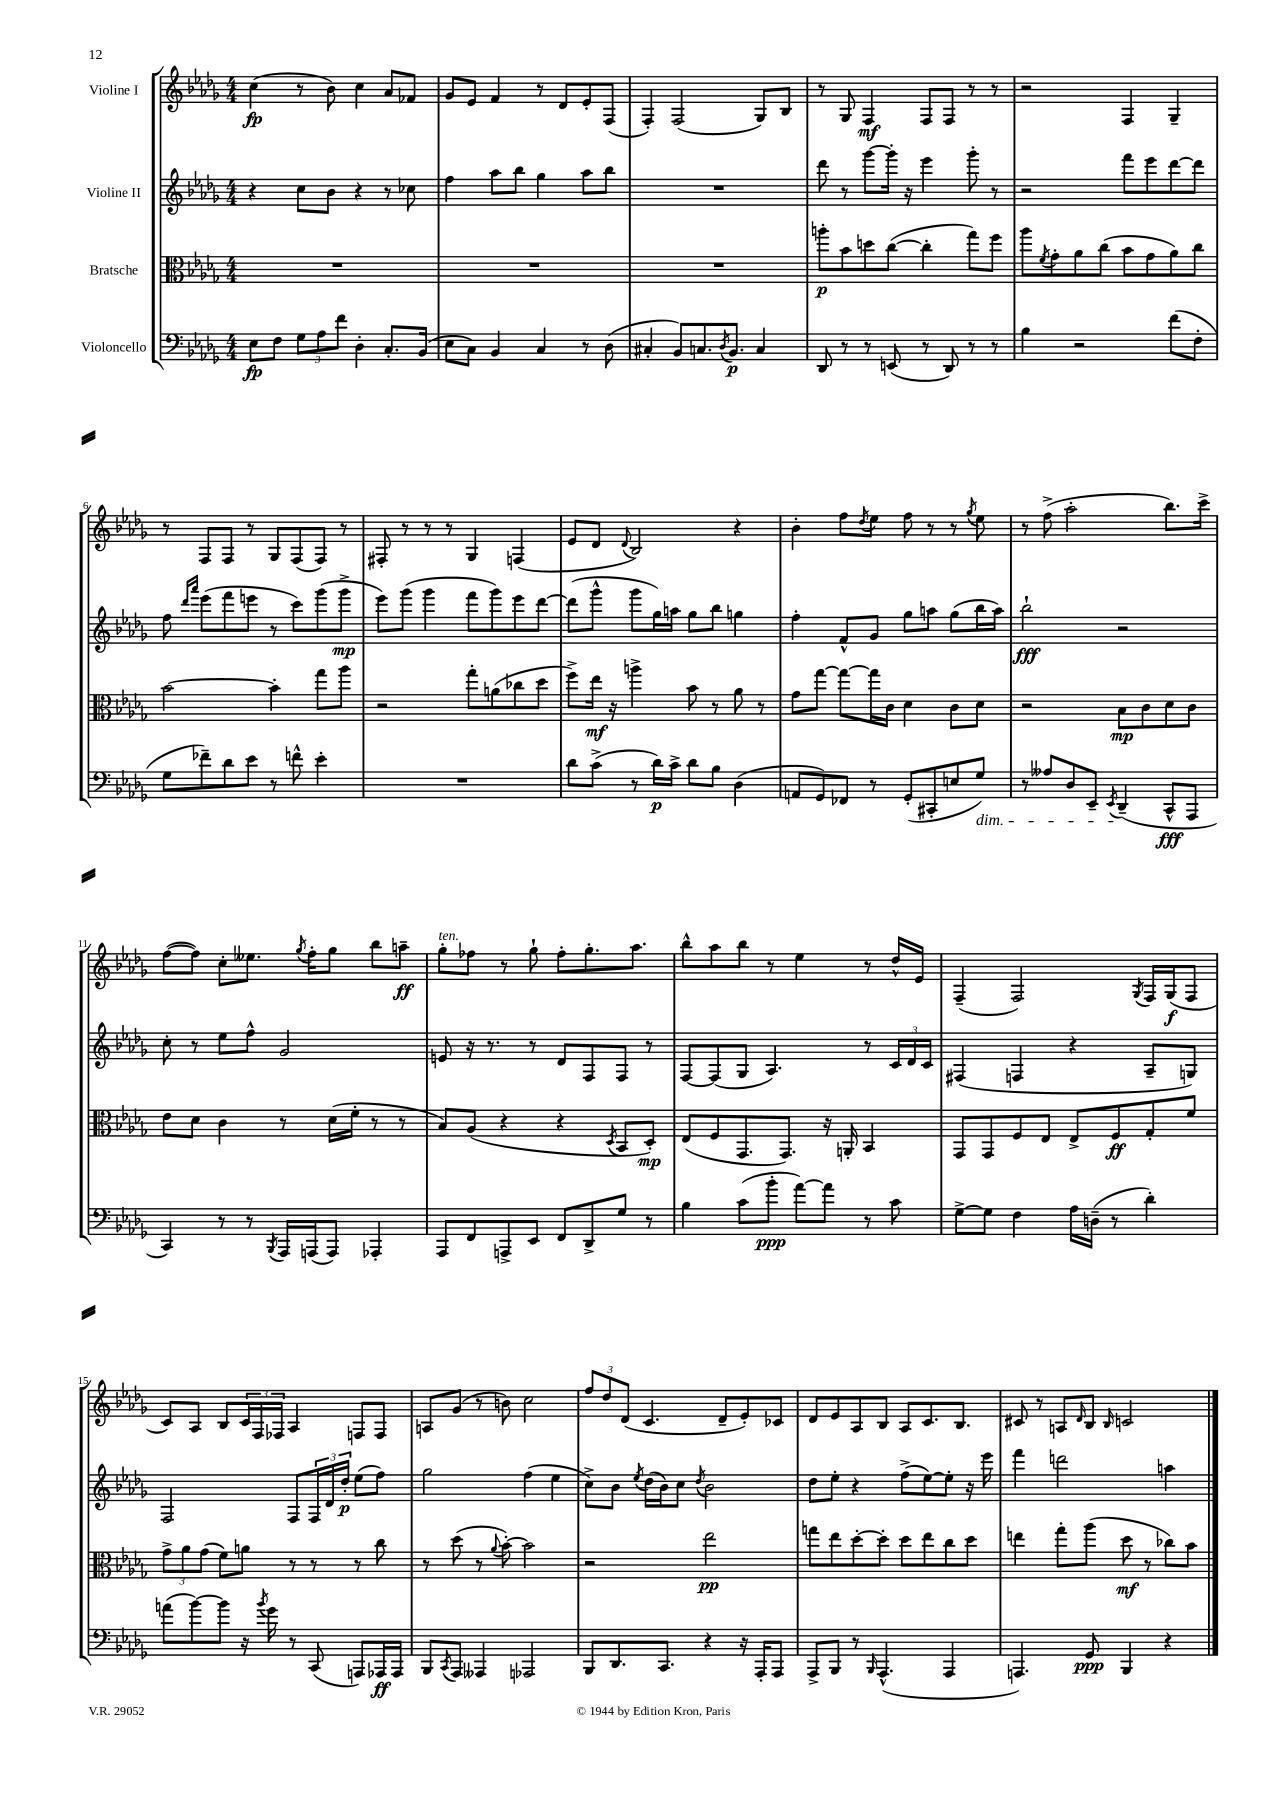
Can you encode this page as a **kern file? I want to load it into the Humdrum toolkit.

**kern	**kern	**kern	**kern
*staff4	*staff3	*staff2	*staff1
*clefF4	*clefC3	*clefG2	*clefG2
*k[b-e-a-d-g-]	*k[b-e-a-d-g-]	*k[b-e-a-d-g-]	*k[b-e-a-d-g-]
*M4/4	*M4/4	*M4/4	*M4/4
8E-\L	1r	4r	(4cc\
8F\J	.	.	.
12G-\L	.	8cc\L	8r
12A-\	.	.	.
.	.	8b-\J	8b-\)
12f\J	.	.	.
4D-'\	.	4r	4cc\
8.C'/L	.	8r	8a-/L
.	.	8cc-\	8f-/J
(16BB-/Jk	.	.	.
=	=	=	=
8E-\L	1r	4ff\	8g-/L
8C\J)	.	.	8e-/J
4BB-/	.	8aa-\L	4f/
.	.	8bb-\J	.
4C/	.	4gg-\	8r
.	.	.	8d-/L
8r	.	8aa-\L	8e-'/
(8D-\	.	8bb-\J	(8F/J
=	=	=	=
4C#'/	1r	1r	4F'/)
8BB-/L)	.	.	(2F/
8.C/	.	.	.
8qD-/	.	.	.
8.BB-/J	.	.	.
4C/	.	.	8G-/L)
.	.	.	8B-/J
=	=	=	=
8DD-/	8aa'\L	8ddd-\	8r
8r	8b-\	8r	8G-/
8r	8dd\	[8ggg-\L	4F/
(8EE/	([8cc\J	16ggg-'\]Jk	.
.	.	16r	.
8r	4cc'\]	4eee-\	8F/L
8DD-/)	.	.	8F/J
8r	8gg-\L)	8ggg-'\	8r
8r	8ff\J	8r	8r
=	=	=	=
4B-\	8aa-\L	2r	2r
.	8qf/	.	.
.	8g-'\	.	.
2r	8a-\	.	.
.	(8cc\J	.	.
.	8b-\L	8fff\L	4F/
.	8g-\	8eee-\	.
(8f\L	8a-\)	[8ddd-\	4G-~/
8F'\J	8cc\J	8ddd-\]J	.
=	=	=	=
8G-\L	[2b-\	8ff\	8r
.	.	16qqddd-/LL	.
.	.	16qqaaa-/JJ	.
8f-~\)	.	(8eee-\L	8F/L
8d-\	.	8fff\	8F/J
8e-\J	.	8eee\J	8r
8r	4b-'\]	8r	8G-/L
8f^^\	.	8ccc\L)	(8F/
4e-'\	8gg-\L	(8ggg-\	8F/J)
.	8aa-\J	8ggg-^\J	8r
=	=	=	=
1r	2r	8eee-\L)	8F#'/
.	.	(8ggg-\J	8r
.	.	4ggg-\	8r
.	.	.	8r
.	8gg-'\L	8fff\L	4G-/
.	(8a\	8ggg-\)	.
.	8cc-\	8eee-\	(4F/
.	8dd-\J	[8ddd-\J	.
=	=	=	=
8d-\L	8ff^\L)	(8ddd-\]L	8e-/L
(8c^\J	16ee-\Jk	8ggg-^^\J	8d-/J
.	16r	.	.
.	.	.	8qqd-/
8r	4aa^\	8ggg-\L	2B-/)
16d-\LL)	.	16gg-\L)	.
16c^\JJ	.	16aa\JJ	.
8d-\L	8b-\	8gg-\L	.
8B-\J	8r	8bb-\J	.
(4D-\	8a-\	4gg\	4r
.	8r	.	.
=	=	=	=
8AA/L	8g-\L	4ff'\	4b-'\
8GG-/)	[8gg-\J	.	.
8FF-/J	8gg-\_L	8f^^/L	8ff\L
.	.	.	8qdd-/
8r	16gg-\]L	8g-/J	8ee-\J
.	16c\JJ	.	.
(8GG-'/L	4d-\	8gg-\L	8ff\
8CC#'/	.	8aa\J	8r
8E/	8c\L	(8gg-\L	8r
.	.	.	8qgg-/
8G-/J)	8d-\J	16bb-\L	8ee-\
.	.	16aa\JJ)	.
=	=	=	=
8r	2r	2bb-`\	8r
8A--/L	.	.	(8ff^\
8D-/	.	.	2aa-'\
8EE-~/J	.	.	.
8qEE-/	.	.	.
(4DD-~/	8B-\L	2r	.
.	8c\	.	.
8CC^^/L	8d-\	.	8.bb-\L)
8AAA-/J	8c\J	.	.
.	.	.	16ccc^\Jk
=	=	=	=
4CC/)	8e-\L	8cc'\	([8ff\L
.	8d-\J	8r	8ff\]J)
8r	4c\	8ee-\L	8cc'\L
8r	.	8ff^^\J	8.ee--\J
8qBBB-/	.	.	.
16AAA-/LL	8r	2g-/	.
.	.	.	8qgg-/
(16AAA/J	.	.	16ff'\LK
8AAA/J)	(16d-\LL	.	8gg-\J
.	16f'\JJ	.	.
4AAA-'/	8r	.	8bb-\L
.	8r	.	8aa~\J
=	=	=	=
8AAA-/L	8B-/L)	8e/	8gg-'\L
8FF/	(8A-/J	16r	8ff-\J
.	.	8.r	.
8AAA^/	4r	.	8r
8EE-/J	.	8r	8gg-`\
8FF/L	4r	8d-/L	8ff-'\L
8DD-^/	.	8F/	8.gg-'\
.	8qD-/	.	.
8G-/J	8BB-/L	8F/J	.
.	.	.	8.aa-\J
8r	8D-'/J)	8r	.
=	=	=	=
4B-\	(8E-/L	[8F/L	8bb-^^\L
.	8F/	(8F/]	8aa-\
(8c\L	8.GG-/	8G-/J	8bb-\J
8b-'\J	.	4.A-/)	8r
.	8.GG-/J)	.	.
[8a-\L)	.	.	4ee-\
8a-\]J	16r	.	.
.	16AA'/	.	.
8r	4BB-/	8r	8r
8c\	.	24c/LL	16dd-^^/LL
.	.	24d-/	.
.	.	.	16e-/JJ
.	.	24c/JJ	.
=	=	=	=
[8G-^\L	8GG-/L	(4F#/	(4F~/
8G-\]J	8GG-/	.	.
4F\	8F/	4F/	2F/)
.	8E-/J	.	.
16A-\LL	8E-^/L	4r	.
(16D~\JJ	.	.	.
8r	8F/	.	.
.	.	.	8qG-/
4d-'\)	8G-'/	8A-~/L	16F/LL
.	.	.	(16G-/J
.	8f/J	8G/J)	8F/J
=	=	=	=
(8a\L	12g-^\L	2F/	8c/L)
.	12a-\	.	.
[8b-\)	.	.	8A-/J
.	(12g-\J	.	.
8b-\]J	8f\L)	.	8B-/L
16r	8a\J	.	24c/L
.	.	.	24F/
8qb-/	.	.	.
16g-\	.	.	.
.	.	.	24F-/JJ
8r	8r	8F/L	4A-/
(8CC/	8r	24F/L	.
.	.	24d-/	.
.	.	24dd-'/JJ	.
8AAA/L)	8r	(8ee-\L	8F/L
16AAA-/L	8cc\	8ff\J)	8F/J
16AAA-/JJ	.	.	.
=	=	=	=
8BBB-/L	8r	2gg-\	8A/L
8qCC/	.	.	.
8AAA-/J	(8dd-\	.	(8g-/J
4AAA--/	8r	.	8r
.	8qqa-/	.	.
.	[8b-'\)	.	8b\)
2AAA-/	2b-\]	(4ff\	2cc\
.	.	4ee-\	.
=	=	=	=
8BBB-/L	2r	8cc^\L)	12ff/L
.	.	.	12dd-/
8.DD-/	.	8b-\J	.
.	.	.	(12d-/J
.	.	8qee-/	.
.	.	(16dd-\LL	4.c/
8.CC/J	.	16b-\J)	.
.	.	8cc\J	.
.	.	8qdd-/	.
4r	2ee-\	2b-\	.
.	.	.	8d-~/L
16r	.	.	8e-'/)
16AAA-'/LK	.	.	.
8AAA-/J	.	.	8c-/J
=	=	=	=
8AAA-^/L	8gg\L	8dd-\L	8d-/L
8BBB-/J	8ee-\	8ee-'\J	8e-/
8r	[8dd-'\	4r	8A-/
16qqBBB-/	.	.	.
(4.AAA-^^/	8dd-'\]J	.	8B-/J
.	8dd-\L	(8ff^\L	8A-/L
.	8ee-\	[8ee-\)	8.c/
4AAA-/	8cc\	8ee-'\]J	.
.	.	.	8.B-/J
.	8dd-\J	16r	.
.	.	16eee-\	.
=	=	=	=
4.AAA/)	4ee\	4fff\	8c#/
.	.	.	8r
.	8gg-'\L	2ddd\	8A/L
.	.	.	16qqd-/
8GG-/	(8aa-\J	.	8B-/J
.	.	.	16qqB-/
4BBB-/	8dd-\	.	2c/
.	8r	.	.
4r	8cc-\L)	4aa\	.
.	8b-\J	.	.
==	==	==	==
*-	*-	*-	*-
